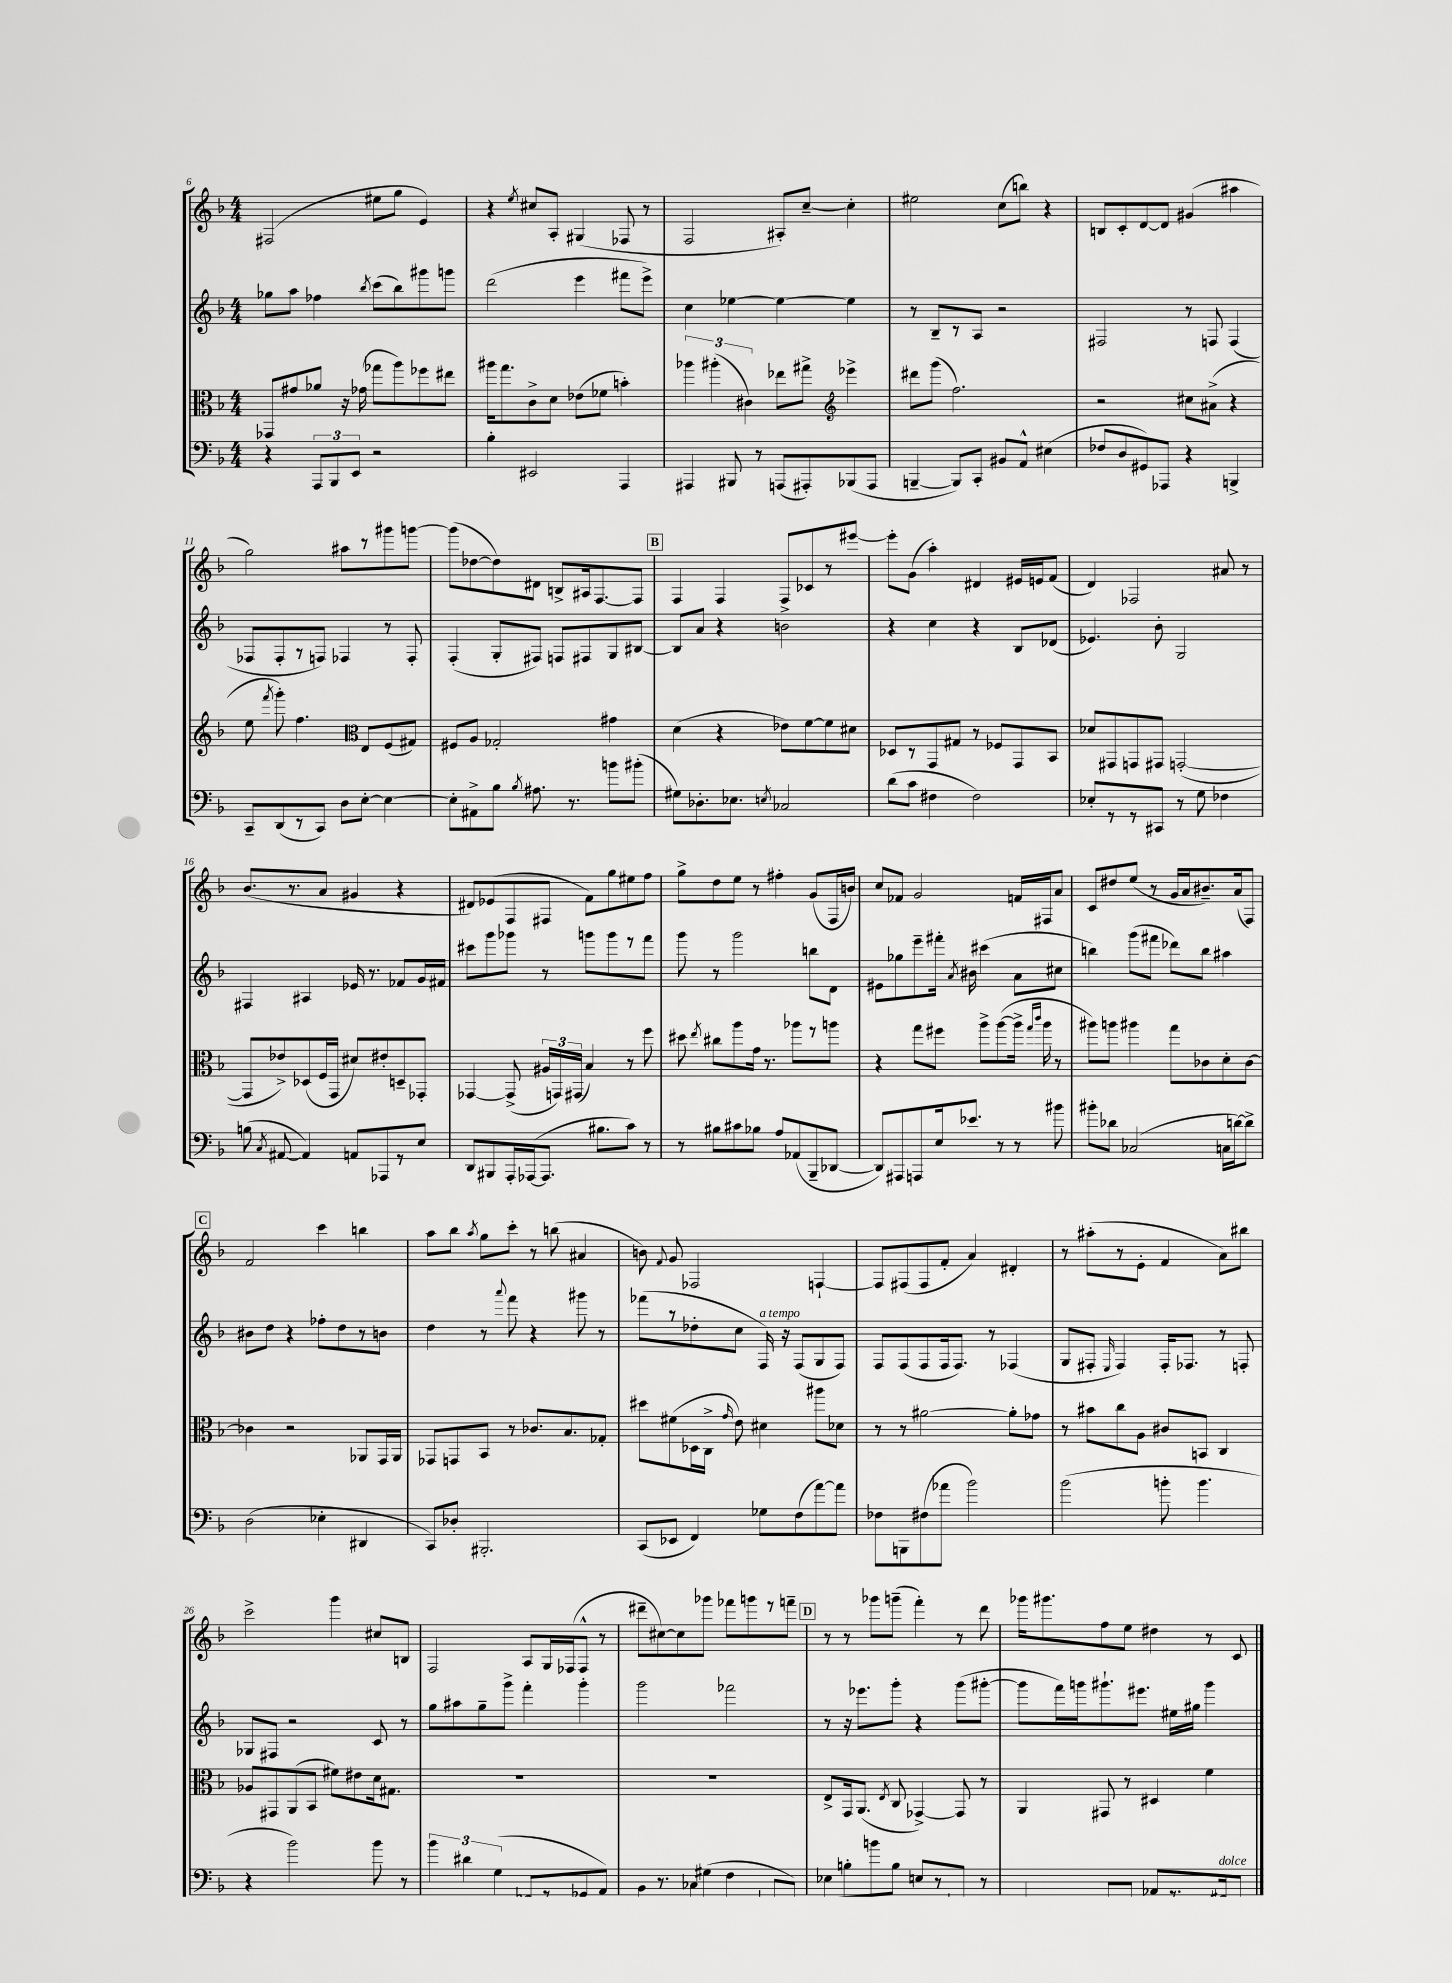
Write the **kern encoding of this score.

**kern	**kern	**kern	**kern
*part4	*part3	*part2	*part1
*staff4	*staff3	*staff2	*staff1
*clefF4	*clefC3	*clefG2	*clefG2
*k[b-]	*k[b-]	*k[b-]	*k[b-]
*M4/4	*M4/4	*M4/4	*M4/4
=6	=6	=6	=6
4r	8GG-X/L	8gg-X\L	(2F#X/
.	8g#X/	8aa\J	.
12AAA/L	8a-X/J	4ff-X\	.
12BBB-/	.	.	.
.	16r	.	.
12EE/J	.	.	.
.	(16g-X\	.	.
.	.	8qbb-/	.
2r	8gg-X\L	(8ccc\L	8ee#X\L
.	8aa\)	8bb-\)	8gg\J
.	8ff-X\	8ggg#X\	4e/)
.	8ee#X\J	8gggn\J	.
=7	=7	=7	=7
4B-'\	16aa#X\KL	(2ddd\	4r
.	8.gg\	.	.
.	.	.	8qee/
2EE#X/	8c^\	.	8cc#X/L
.	8d\J	.	8A'/J
.	(8e-X\L	4eee\	(4G#X/
.	8f-X\J	.	.
4AAA/	4bn'\)	8fff#X\L	8F-X/
.	.	8eee^\J)	8r
=8	=8	=8	=8
4AAA#X/	6aa-X\	4cc\	2F/
.	(6aa#X'\	.	.
8BBB#X/	.	[4ee-X\	.
.	6c#X\)	.	.
8r	.	.	.
(8AAAn/L	8ee-X\L	4ee-\_	8A#X'/L)
8AAA#X'/)	8gg#X^\J	.	[8cc~/J
*	*clefG2	*	*
(8BBB-X/	4eee-X^\	4ee-\]	4cc'\]
8AAA#/J	.	.	.
=9	=9	=9	=9
[4BBBn~/	8ddd#X\L	8r	2ee#X\
.	(8ggg\J	8B-~/L	.
8BBB/L])	2.ff\)	8r	.
8CC'/J	.	8A/J	.
8BB#X/L	.	2r	(8cc\L
8AA^^/J	.	.	8bbn\J)
(4E#X\	.	.	4r
=10	=10	=10	=10
8F-X/L	2r	2F#X/	8Bn/L
8D/	.	.	8c'/
8GG#X/)	.	.	[8d/
8AAA-X/J	.	.	8d/J]
4r	8cc#X\L	8r	(4g#X/
.	(8a#X^\J	8Fn/	.
4BBBn^/	4r	(4F/	4aa#X\
!!LO:LB:g=z
=11	=11	=11	=11
8CC~/L	8ee\	8F-X/L	2gg\)
.	8qfff/	.	.
(8DD/	8ggg'\)	8F-'/	.
8r	4.ff\	8r	.
8CC/J)	.	8Fn/J)	.
8D\L	.	4F-X/	8aa#X\L
*	*clefC3	*	*
[8E'\J	8E/L	.	8r
4E\_	(8F/	8r	8ggg#X\
.	8G#X/J)	8F-'/	[8gggn\J
=12	=12	=12	=12
8E'\L]	8F#X/L	(4F'/	(8ggg\L]
8AA#X^\	8A/J	.	[8dd-X\
8B-\J	2G-X'/	8G'/L	8dd-\])
8qB-/	.	.	.
8.A#X\	.	8F#X/J)	8d#X\J
.	.	8Fn/L	8Bn^/L
8.r	.	.	.
.	.	8F#X/	16A#X/k
.	.	.	[8.F/
8bn\L	4g#X\	8G/	.
(8b#X'\J	.	[8B#X/J	8F/J]
!!LO:REH:place=s1:t=B
=13	=13	=13	=13
8G#X\L)	(4d\	8B#/L]	4F/
8.D-X'\	.	8a/J	.
.	4r	4r	4F/
8.E-X\J	.	.	.
8qEn/	.	.	.
2C-X/	8e-X\L)	2bn\	8F^/L
.	[8f\	.	8c-X/
.	8f\]	.	8r
.	8d#X\J	.	[8eee#X/J
=14	=14	=14	=14
(8d\L	8D-X/L	4r	8eee#'\L]
8c\J	8r	.	(8g\J
4F#X\	8GG/	4cc\	4aa'\)
.	8G#X/J	.	.
2F#\)	8r	4r	4d#X/
.	8F-X/L	.	.
.	8GG/	8B-/L	16e#X/LL
.	.	.	16en/J
.	8BB-/J	(8d-X/J	(8f/J
=15	=15	=15	=15
8E-X'/L	8d-X/L	4.e-X/)	4d/)
8r	8GG#X/	.	.
8r	8GGn/	.	2F-X/
8CC#X/J	8GG#X/J	8b-'\	.
8r	([2GGn'/	2G/	.
8G\	.	.	.
4F-X\	.	.	8a#X/
.	.	.	8r
!!LO:LB:g=z
=16	=16	=16	=16
(8Bn\	8GG/L]	4F#X/	(8.b-/L
8qC/	.	.	.
[8AA#X/	8e-X^/)	.	.
.	.	.	8.r
4AA#/])	(8D-X/	4A#X/	.
.	16F/L	.	8a/J
.	16GG/JJ	.	.
8AAn/L	8d#X/L)	16e-X/	4g#X/
.	.	8.r	.
8AAA-X/	8e#X'/	.	.
8r	8Dn~/	8f-X/L	4r
8E/J	8GG-X'/J	16g/L	.
.	.	16f#X/JJ	.
=17	=17	=17	=17
8DD/L	[4GG-X/	8ccc#X\L	8d#X/L)
8BBB#X/	.	8ggg\	(8e-X/
16AAA'/L	(8GG-^/]	8ggg-X\J	8F/
([16AAA-X/J	.	.	.
8.AAA-/J]	24A#X/LL	8r	8F#X/J
.	24GGn/)	.	.
.	(24GG#X/JJ	.	.
.	4B-/)	8gggn\L	8f\L)
8.B#X\L	.	.	.
.	.	8ggg\	8gg\
8c\J)	8r	8r	8ee#X\
8r	8ff\	8fff\J	8ff\J
=18	=18	=18	=18
8r	8dd#X\	8ggg\	8gg^\L
.	8qee/	.	.
8B#X\L	8cc#X\L	8r	8dd\
8c#X\	8aa\	2ggg\	8ee\J
8B-X\J	16g\Jk	.	8r
.	8.r	.	.
8A/L	.	.	4ff#X'\
(8AA-X/	8aa-X\L	.	.
8BBB-~/	8r	8bbn\L	(8g/L
[8DD-X/J	8aan\J	8d\J	16F/L
.	.	.	16bn/JJ)
=19	=19	=19	=19
8DD-/L])	4r	8e#X\L	8cc/L
8AAA#X/	.	8gg-X\	8f-X/J
8AAAn/	8gg\L	8eee~\	2g/
16E/k	8ff#X\J	16fff#X'\Jk	.
.	.	8qa/	.
8.e-X/J	.	16b#X\	.
.	8aa^\L	(4ccc#X\	.
8r	([8aa\	.	.
8r	16aa^\Jk]	8a\L	16fn/LL
.	16qqgg/LL	.	.
.	16qqccc/JJ	.	.
.	16aa\	.	16F#X/J
8b#X\	8r	8cc#X\J	8a/J
=20	=20	=20	=20
8b#X'\L	8aa#X\L)	4bbn\)	8c/L
8d-X\J	8aan\J	.	8dd#X/
(2C-X/	4aa#X\	(8ggg\L	(8ee/J
.	.	8fff#X\J	8r
.	8gg\L	8ddd-X\L)	16g/LL
.	.	.	16a/J
.	8c-X\	8bb\J	8.b#X~/)
16Cn\LL	8d'\	4aa#X\	.
[16dn\J)	.	.	(16a/k
8d^\J]	[8c-\J	.	8F/J)
!!LO:LB:g=z
!!LO:REH:place=s1:t=C
=21	=21	=21	=21
(2D\	4c-X\]	8b#X\L	2f/
.	.	8dd\J	.
.	2r	4r	.
4E-X'\	.	8ff-X'\L	4ccc\
.	.	8dd\	.
4DD#X/	8AA-X/L	8r	4bbn\
.	16GG/L	8bn\J	.
.	16AA-/JJ	.	.
=22	=22	=22	=22
8CC/L)	8GG-X/L	4dd\	8aa\L
8D-X'/J	8GGn/	.	8bb-\J
.	.	.	8qaa/
2.BBB#X'/	8BB-/J	8r	8gg\L
.	.	8qqaaa/	.
.	8r	8fff\	8ccc'\J
.	8.c-X/L	4r	8r
.	.	.	(8bbn\
.	8.B-/	.	.
.	.	8ggg#X\	4a#X/
.	8G-X'/J	8r	.
=23	=23	=23	=23
(8CC/L	8dd#X\L	(8fff-X\L	8bn\)
.	.	.	8qqf/
8EE-X/J	(8f#X\	8r	8g/
4FF/)	16D-X\L	8dd-X'\	2F-X/
.	16C^\JJ	.	.
.	16qqg/	.	.
.	8e\)	8cc\J	.
!	!	!LO:TX:a:i:t=a tempo	!
8G-X\L	4d#X\	16F/)	.
.	.	16r	.
(8F\	.	(8F/L	.
[8a\)	8aa#X\L	8G/	[4Fn`/
8a\J]	8d-X\J	8F/J)	.
=24	=24	=24	=24
8F-X\L	8r	8F/L	8F/L]
8BBBn\	8r	(8F/	(8F#X/
(8F#X\	[2a#X\	8F/	8F#/
8a-X\J	.	16F/k	8f'/J
.	.	8.F/J)	.
2b-\)	.	.	4a/)
.	.	8r	.
.	8a#'\L]	(4F-X/	4d#X'/
.	8g-X\J	.	.
=25	=25	=25	=25
(2b-\	8r	8G/L	8r
.	8b#X\L	8F#X'/J	(8aa#X'\L
.	.	16qqE/	.
.	8cc\	4F#/)	8r
.	8A\J	.	8e'\J
8bn'\	8c#X/L	16F#'/KL	4f/
.	.	8.F-X/J	.
4.b\	8BBn/J	.	.
.	4C/	8r	8a\L)
.	.	8Fn'/	8bb#X\J
!!LO:LB:g=z
=26	=26	=26	=26
4r	8A-X/L	8G-X/L	2ccc^\
.	8GG#X/	8F#X/J	.
2b-\)	(8AA/	2r	.
.	8BB-/J	.	.
.	8f#X\L)	.	4ggg\
.	8e#X\	.	.
8b-\	16d\k	8c/	8cc#X/L
.	8.G#X\J	.	.
8r	.	8r	8Bn/J
=27	=27	=27	=27
6b-\	1r	8gg\L	2F/
.	.	8aa#X\	.
6d#X\	.	.	.
.	.	8gg~\	.
(6G\	.	.	.
.	.	8ggg^\J	.
8FF-X/L	.	4fff'\	8A/L
8r	.	.	16G/L
.	.	.	(16F-X/J
8GG-X~/	.	4ggg'\	8F-^^/J
8AA/J)	.	.	8r
=28	=28	=28	=28
8BB-\L	1r	2ggg\	8ddd#X~\L
8.r	.	.	[8cc#X\)
.	.	.	8cc#\]
16C-X\k	.	.	.
(8G#X\J	.	.	8ggg-X\J
4F\	.	2fff-X\	8fff-X\L
.	.	.	8gggn\
8EE-X/L	.	.	8r
8DD/J)	.	.	8fffn~\J
!!LO:REH:place=s1:t=D
=29	=29	=29	=29
8E-X\L	8E^/L	8r	8r
8Bn'\	16GG/k	16r	8r
.	(8.AA/J	8.eee-X\L	.
8bn\	.	.	8ggg-X\L
.	8qE/	.	.
8B\J	8C/	8ggg'\J	(8gggn~\J
8En/L	[4GG-X^/)	4r	4fff'\)
8r	.	.	.
8DD-X/J	8GG-/]	(8ggg\L	8r
8r	8r	[8ggg#X'\J	8ddd\
=30	=30	=30	=30
[4AAA/	4AA/	8ggg#\L]	16ggg-X\KL
.	.	.	8.ggg#X\
.	.	16fff\L)	.
.	.	16gggn\J	.
8AAA/L]	8GG#X/	8.ggg#X`\	8ff\
8AAA-X/J	8r	.	8ee\J
.	.	8.eee#X\J	.
8AA-X/L	4D#X/	.	4dd#X\
8.r	.	16ee#X\LL	.
.	.	16gg#X\JJ	.
.	4f\	4ggg#\	8r
!LO:TX:a:i:t=dolce	!	!	!
16FF#X/k	.	.	.
8AAA-/J	.	.	8c/
==	==	==	==
*-	*-	*-	*-
